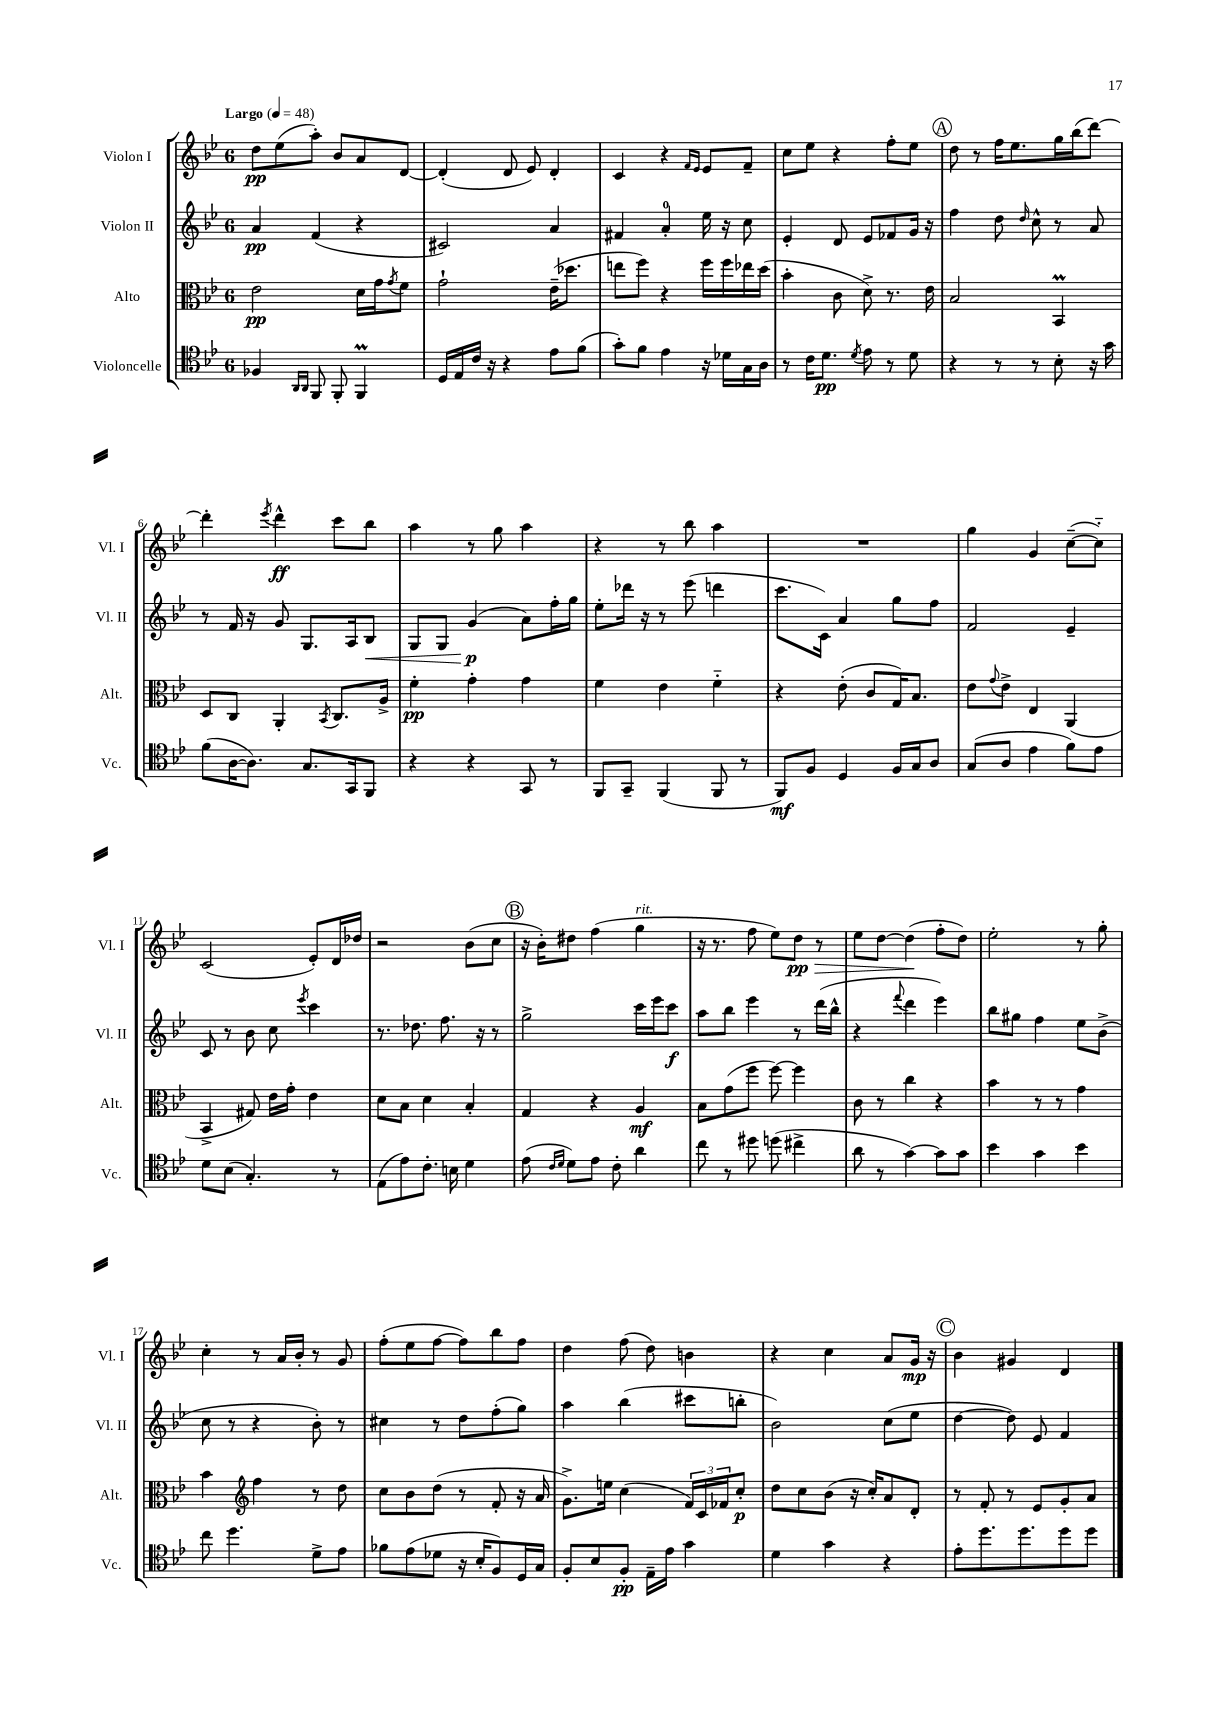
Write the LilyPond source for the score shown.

<<
\new StaffGroup <<
\new Staff = "s0" \with { instrumentName = "Violon I" shortInstrumentName = "Vl. I" } {
    \clef treble \key bes \major \once \override Staff.TimeSignature.style = #'single-digit \time 6/8 \tempo "Largo" 4 = 48
    d''8\pp ees''8( a''8-.) bes'8 a'8 d'8~ |
    d'4-.( d'8 ees'8) d'4-. |
    c'4 r4 \grace { f'16 ees'16 } ees'8 f'8-- |
    c''8 ees''8 r4 f''8-. ees''8 |
    \mark \markup { \circle "A" } d''8 r8 f''16 ees''8. g''16 bes''16( d'''8~) |
    d'''4-. \acciaccatura { ees'''8 } d'''4-^\ff c'''8 bes''8 |
    a''4 r8 g''8 a''4 |
    r4 r8 bes''8 a''4 |
    R2. |
    g''4 g'4 c''8~--( c''8-_) |
    c'2( ees'8-.) d'16 des''16 |
    r2 bes'8( c''8 |
    \mark \markup { \circle "B" } r16 bes'16-.) dis''8 f''4( g''4^\markup { \italic "rit." } |
    r16 r8. f''8 ees''8) d''8\pp\> r8 |
    ees''8 d''8~ d''4\!( f''8-. d''8) |
    ees''2-. r8 g''8-. |
    c''4-. r8 a'16 bes'16-. r8 g'8 |
    f''8-.( ees''8 f''8~ f''8) bes''8 f''8 |
    d''4 f''8( d''8) b'4 |
    r4 c''4 a'8 g'16\mp r16 |
    \mark \markup { \circle "C" } bes'4 gis'4 d'4 \bar "|." |
}
\new Staff = "s1" \with { instrumentName = "Violon II" shortInstrumentName = "Vl. II" } {
    \clef treble \key bes \major \once \override Staff.TimeSignature.style = #'single-digit \time 6/8
    a'4\pp f'4( r4 |
    cis'2) a'4 |
    fis'4 a'4-0-. ees''16 r16 c''8 |
    ees'4-. d'8 ees'8 fes'8 g'16 r16 |
    \mark \markup { \circle "A" } f''4 d''8 \grace { d''16 } c''8-^ r8 a'8 |
    r8 f'16 r16 g'8 g8. a16 bes8\< |
    g8 g8 g'4\p\!( a'8) f''16-. g''16 |
    ees''8-. des'''16 r16 r8 ees'''8( d'''4 |
    c'''8. c'16) a'4 g''8 f''8 |
    f'2 ees'4-- |
    c'8 r8 bes'8 c''8 \acciaccatura { ees'''8 } c'''4 |
    r8. des''8. f''8. r16 r8 |
    \mark \markup { \circle "B" } g''2-> c'''16 ees'''16 c'''8\f |
    a''8 bes''8 ees'''4 r8 d'''16( bes''16-^ |
    r4 \appoggiatura { f'''8 } d'''4 ees'''4) |
    bes''8 gis''8 f''4 ees''8 bes'8->( |
    c''8 r8 r4 bes'8-.) r8 |
    cis''4 r8 d''8 f''8-.( g''8) |
    a''4 bes''4( cis'''8 b''8-. |
    bes'2) c''8( ees''8 |
    \mark \markup { \circle "C" } d''4~ d''8) ees'8 f'4 \bar "|." |
}
\new Staff = "s2" \with { instrumentName = "Alto" shortInstrumentName = "Alt." } {
    \clef alto \key bes \major \once \override Staff.TimeSignature.style = #'single-digit \time 6/8
    ees'2\pp d'16 g'16 \acciaccatura { g'8 } f'8 |
    g'2-! ees'16--( des''8. |
    e''8 f''8) r4 f''16 f''16 ees''16 d''16( |
    bes'4-. c'8 d'8->) r8. ees'16 |
    \mark \markup { \circle "A" } bes2 bes,4\prall |
    d8 c8 a,4-. \acciaccatura { bes,8 } c8. a16-> |
    f'4-.\pp g'4-. g'4 |
    f'4 ees'4 f'4-_ |
    r4 ees'8-.( c'8 g16) bes8. |
    ees'8 \appoggiatura { g'8 } ees'8-> ees4 a,4( |
    bes,4-> gis8) ees'16 g'16-. ees'4 |
    d'8 bes8 d'4 bes4-. |
    \mark \markup { \circle "B" } g4 r4 a4\mf |
    bes8 g'8( f''8 f''8~) f''4 |
    c'8 r8 c''4 r4 |
    bes'4 r8 r8 g'4 |
    bes'4 \clef treble f''4 r8 d''8 |
    c''8 bes'8 d''8( r8 f'8-. r16 a'16 |
    g'8.->) e''16 c''4( \tuplet 3/2 { f'16) c'16 fes'16 } c''8-.\p |
    d''8 c''8 bes'8( r16 c''16-.) a'8 d'8-. |
    \mark \markup { \circle "C" } r8 f'8-. r8 ees'8 g'8-. a'8 \bar "|." |
}
\new Staff = "s3" \with { instrumentName = "Violoncelle" shortInstrumentName = "Vc." } {
    \clef tenor \key bes \major \once \override Staff.TimeSignature.style = #'single-digit \time 6/8
    fes4 \grace { a,16 a,16 } f,8 f,8-. f,4\prall |
    d16 ees16 c'16 r16 r4 ees'8 f'8( |
    g'8-.) f'8 ees'4 r16 des'16 g16 a16 |
    r8 c'16 d'8.\pp \acciaccatura { d'8 } ees'8 r8 d'8 |
    \mark \markup { \circle "A" } r4 r8 r8 bes8-. r16 g'16 |
    f'8( a16~ a8.) g8. g,16 f,8 |
    r4 r4 g,8 r8 |
    f,8 g,8-- f,4( f,8 r8 |
    f,8\mf) f8 d4 f16 g16 a8 |
    g8( a8 ees'4 f'8) ees'8 |
    d'8 bes8( g4.-.) r8 |
    ees8( ees'8) c'8.-. b16 d'4 |
    \mark \markup { \circle "B" } ees'8( \grace { c'16 d'16 } d'8) ees'8 c'8-. a'4 |
    c''8 r8 dis''8 d''8( cis''4-> |
    a'8 r8 g'4~) g'8 g'8 |
    bes'4 g'4 bes'4 |
    c''8 d''4. d'8-> ees'8 |
    fes'8 ees'8( des'8 r16 bes16-. f8) d16 g16 |
    f8-. bes8 f8-.\pp ees16-- ees'16 g'4 |
    d'4 g'4 r4 |
    \mark \markup { \circle "C" } ees'8-. d''8. d''8. d''8 d''8 \bar "|." |
}
>>
>>
